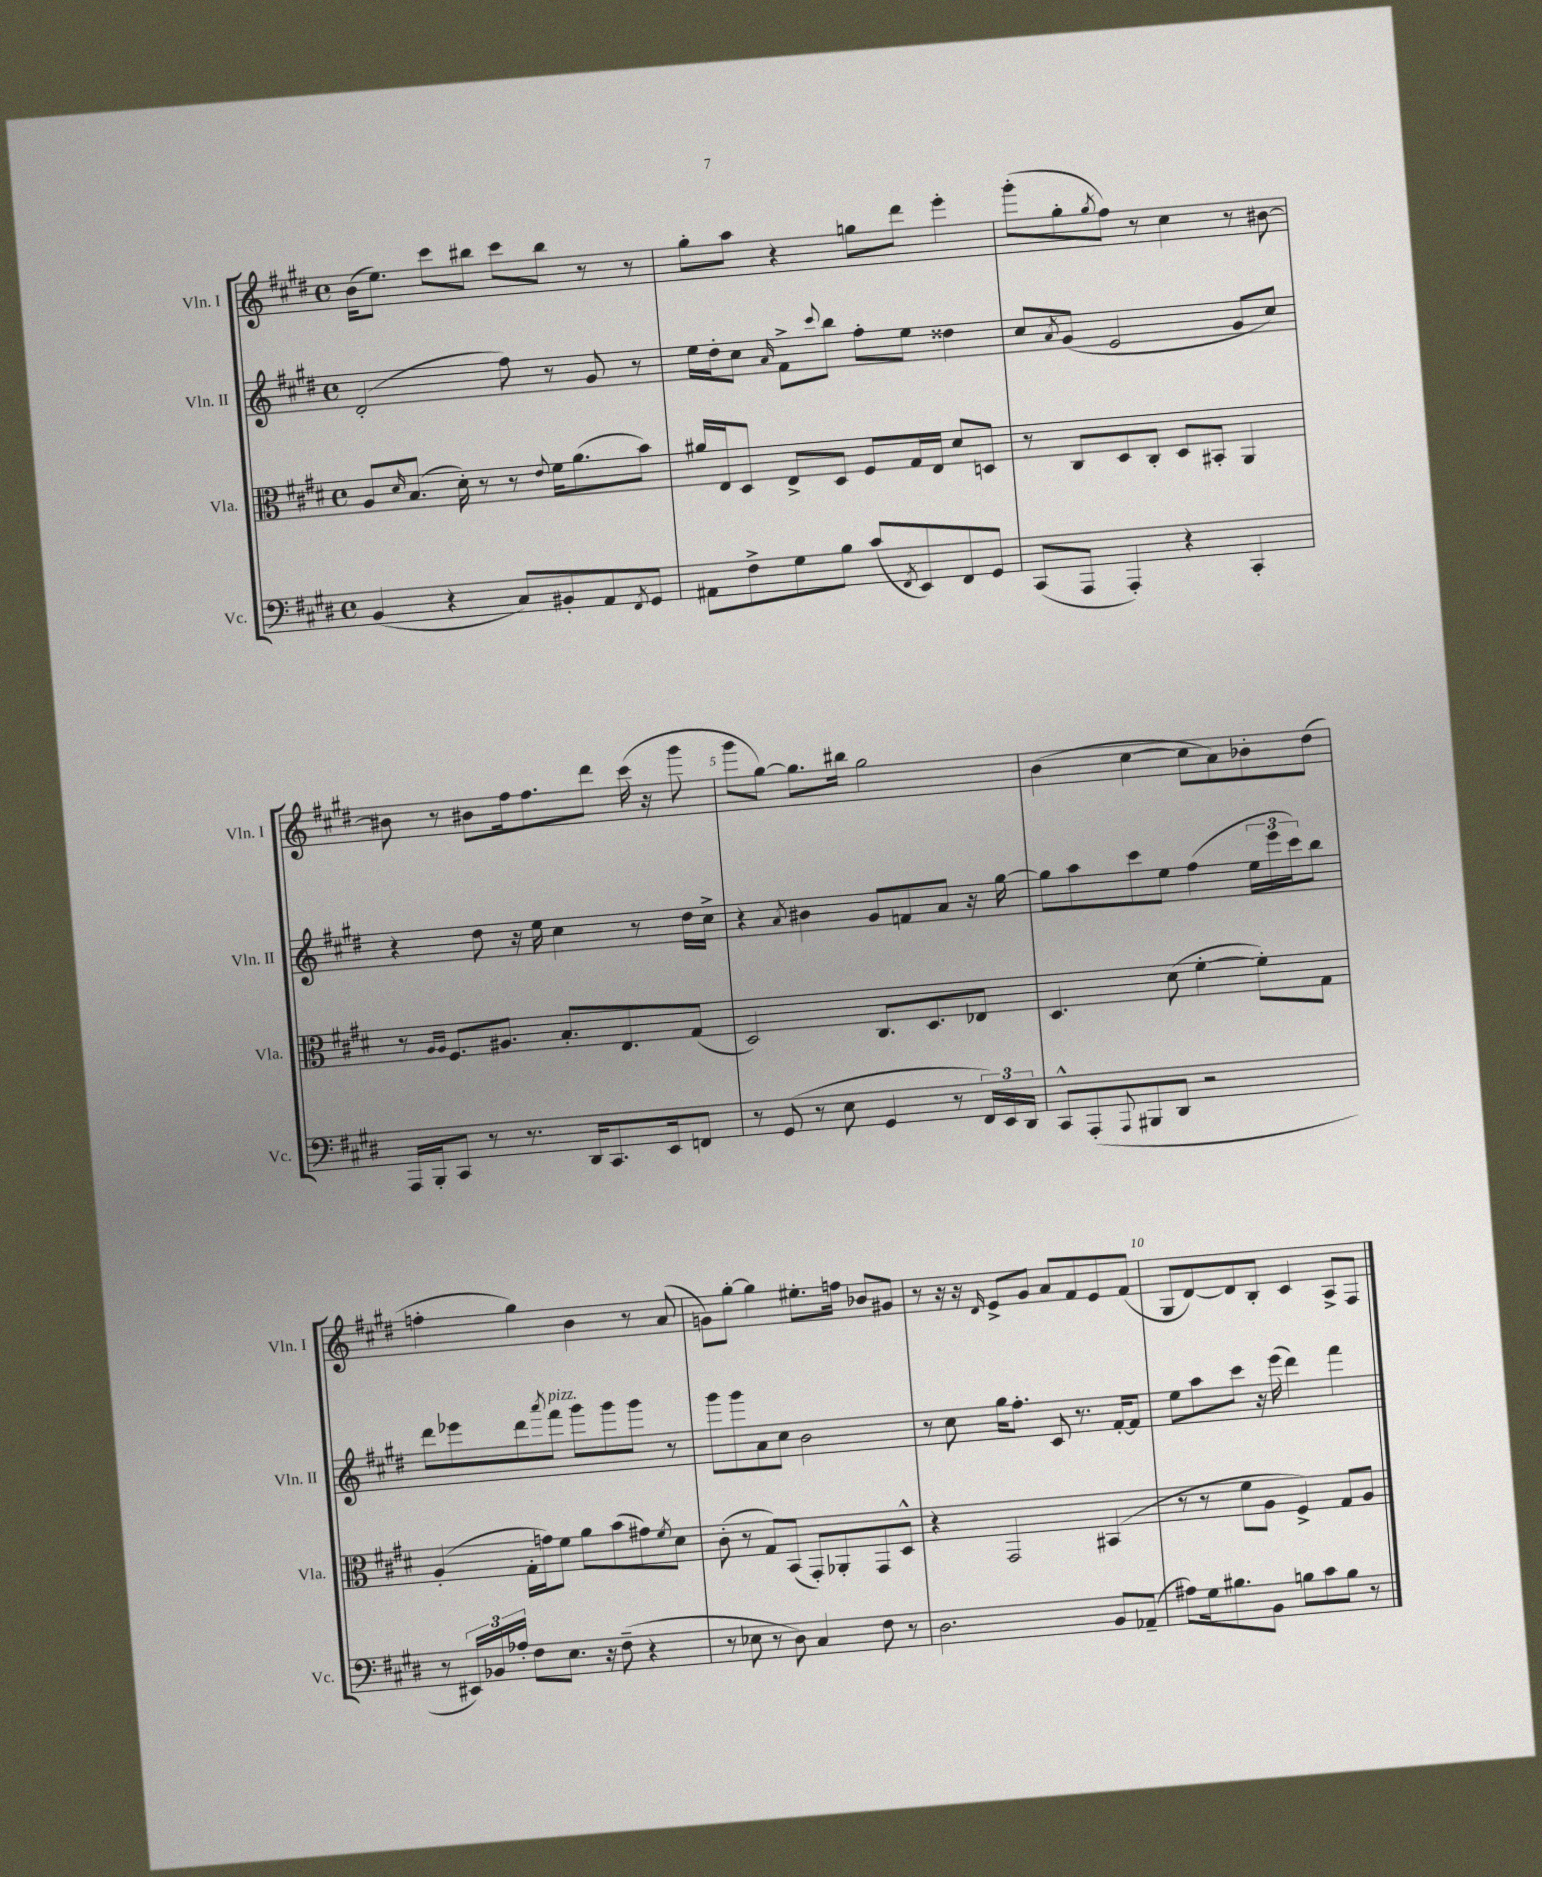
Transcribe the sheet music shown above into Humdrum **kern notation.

**kern	**kern	**kern	**kern
*part4	*part3	*part2	*part1
*staff4	*staff3	*staff2	*staff1
*I"Vc.	*I"Vla.	*I"Vln. II	*I"Vln. I
*I'Vc.	*I'Vla.	*I'Vln. II	*I'Vln. I
*clefF4	*clefC3	*clefG2	*clefG2
*k[f#c#g#d#]	*k[f#c#g#d#]	*k[f#c#g#d#]	*k[f#c#g#d#]
*M4/4	*M4/4	*M4/4	*M4/4
*met(c)	*met(c)	*met(c)	*met(c)
=1	=1	=1	=1
(4BB/	8A/L	(2d#'/	(16b\KL
.	.	.	8.ee\J)
.	16qqd#/	.	.
.	(8.B/J	.	.
4r	.	.	8ccc#\L
.	16d#'\)	.	.
.	8r	.	8bb#X\J
8C#/L)	8r	8ff#\)	8ccc#\L
.	8qqe/	.	.
8BB#X'/	16f#\KL	8r	8bb#\J
.	(8.a\	.	.
8AA/	.	8g#/	8r
8qFF#/	.	.	.
8GG#/J	8b\J)	8r	8r
=2	=2	=2	=2
8AA#X\L	16a#X/LL	16ee\LL	8gg#'\L
.	16E/J	16dd#'\J	.
8F#^\	8D#/J	8cc#\J	8aa\J
.	.	16qqa/	.
8G#\	8E^/L	8f#^\L	4r
.	.	8qqccc#/	.
8B\J	8D#/J	8bb\J	.
(8c#/L	8F#/L	8ff#'\L	8ggn\L
8qFF#/	.	.	.
8EE/)	16G#/L	8ee\J	8ddd#\J
.	16E/JJ	.	.
8FF#/	8d#/L	4dd##X\	4eee'\
8GG#/J	8Dn/J	.	.
=3	=3	=3	=3
(8CC#/L	8r	8cc#/L	(8ggg#'\L
.	.	8qa/	.
8AAA/J	8C#/L	(8g#/J	8gg#'\
.	.	.	8qgg#/
4AAA'/)	8D#/	2e/	8ff#\J)
.	8C#'/J	.	8r
4r	8D#/L	.	4cc#\
.	8BB#X'/J	.	.
4CC#'/	4AA/	8g#/L	8r
.	.	8cc#/J)	[8b#X\
!!LO:LB:g=z
=4	=4	=4	=4
16AAA/LL	8r	4r	8b#X\]
16BBB'/J	.	.	.
.	16qqA/LL	.	.
.	16qqA/JJ	.	.
8CC#/J	8.F#/L	.	8r
8r	.	8dd#\	8b#X\L
.	8.A#X/J	.	.
8.r	.	16r	16ff#\k
.	.	16ee\	8.ff#\
.	8.B'/L	4cc#\	.
16DD#/KL	.	.	.
8.CC#/	.	.	8ddd#\J
.	8.E/	.	.
.	.	8r	(16ccc#\
16EE/k	.	.	16r
8FFn/J	(8G#/J	16dd#\LL	8ggg#\
.	.	16cc#^\JJ	.
=5	=5	=5	=5
8r	2D#/)	4r	8ggg#\L
(8GG#/	.	.	[8gg#\J)
.	.	8qa/	.
8r	.	4b#X\	8.gg#\L]
8E\	.	.	.
.	.	.	16bb#X\Jk
4GG#/	8.C#/L	8g#/L	2gg#\
.	.	8fn/	.
.	8.D#/	.	.
8r	.	8a/J	.
24FF#/LL)	8E-X/J	16r	.
24EE/	.	.	.
.	.	[16gg#\	.
24DD#/JJ	.	.	.
=6	=6	=6	=6
8CC#^^/L	4.D#/	8gg#\L]	(4b\
(8AAA'/	.	8aa\	.
8qqAAA/	.	.	.
8BBB#X/	.	8ccc#\	[4cc#\
8DD#/J	(8d#\	8ee\J	.
2r	[4f#'\	(4ff#\	8cc#\L]
.	.	.	8a\)
.	8f#'\L])	24ee\LL	8b-X'\
.	.	24eee\	.
.	.	24ccc#\J)	.
.	8G#\J	8bb\J	(8dd#\J
!!LO:LB:g=z
=7	=7	=7	=7
8r	(4A'/	8ddd#\L	4ffn'\
24EE#X/LL)	.	8eee-X\	.
24BB-X/	.	.	.
24A-X'/JJ	.	.	.
8F#\L	16G#'\LL	8ddd#\	4gg#\)
.	16gn\J)	.	.
.	.	8qaaa/	.
!	!	!LO:TX:a:i:t=pizz.	!
8.E\J	8f#\J	8fff#\J	.
.	8a\L	8ggg#\L	4b\
16r	.	.	.
(8F#~\	(8b\	8ggg#\	.
4r	8g#X\)	8ggg#\J	8r
.	8qf#/	.	.
.	8d#\J	8r	(8a/
=8	=8	=8	=8
8r	(8c#'\	8ggg#\L	8gn\L)
8E-X\	8r	8ggg#\	[8gg#'\J
8r	8G#/L)	8a\	4gg#\]
8D#\)	(8BB/J	8cc#\J	.
4C#/	8GG#'/L)	2b\	8.ee#X'\L
.	8AA-X'/	.	.
.	.	.	16ffn\Jk
8F#\	8GG#/	.	8b-X/L
8r	8D#^^/J	.	8g#X/J
=9	=9	=9	=9
2.D#\	4r	8r	8r
.	.	8cc#\	16r
.	.	.	16r
.	.	.	16qqd#/
.	2GG#/	16gg#\KL	8e^/L
.	.	8.ff#'\J	.
.	.	.	8g#/J
.	.	8c#/	8a/L
.	.	8.r	8f#/
8BB/L	(4BB#X/	.	8e/
.	.	[16f#'/KL	.
(8AA-X~/J	.	8f#/J]	(8f#/J
=10	=10	=10	=10
8A#X\L)	8r	8ee\L	8G#/L
16G#\k	8r	8aa\	[8d#/)
8.B#X\	.	.	.
.	8f#\L	8ccc#\J	8d#/]
8BB\J	8A\J	16r	8B'/J
.	.	(16eee\	.
8Bn\L	4F#^/)	4ddd#\)	4c#/
8c#\	.	.	.
8B\J	8G#/L	4fff#\	8A^/L
8r	8A/J	.	8F#/J
==	==	==	==
*-	*-	*-	*-
